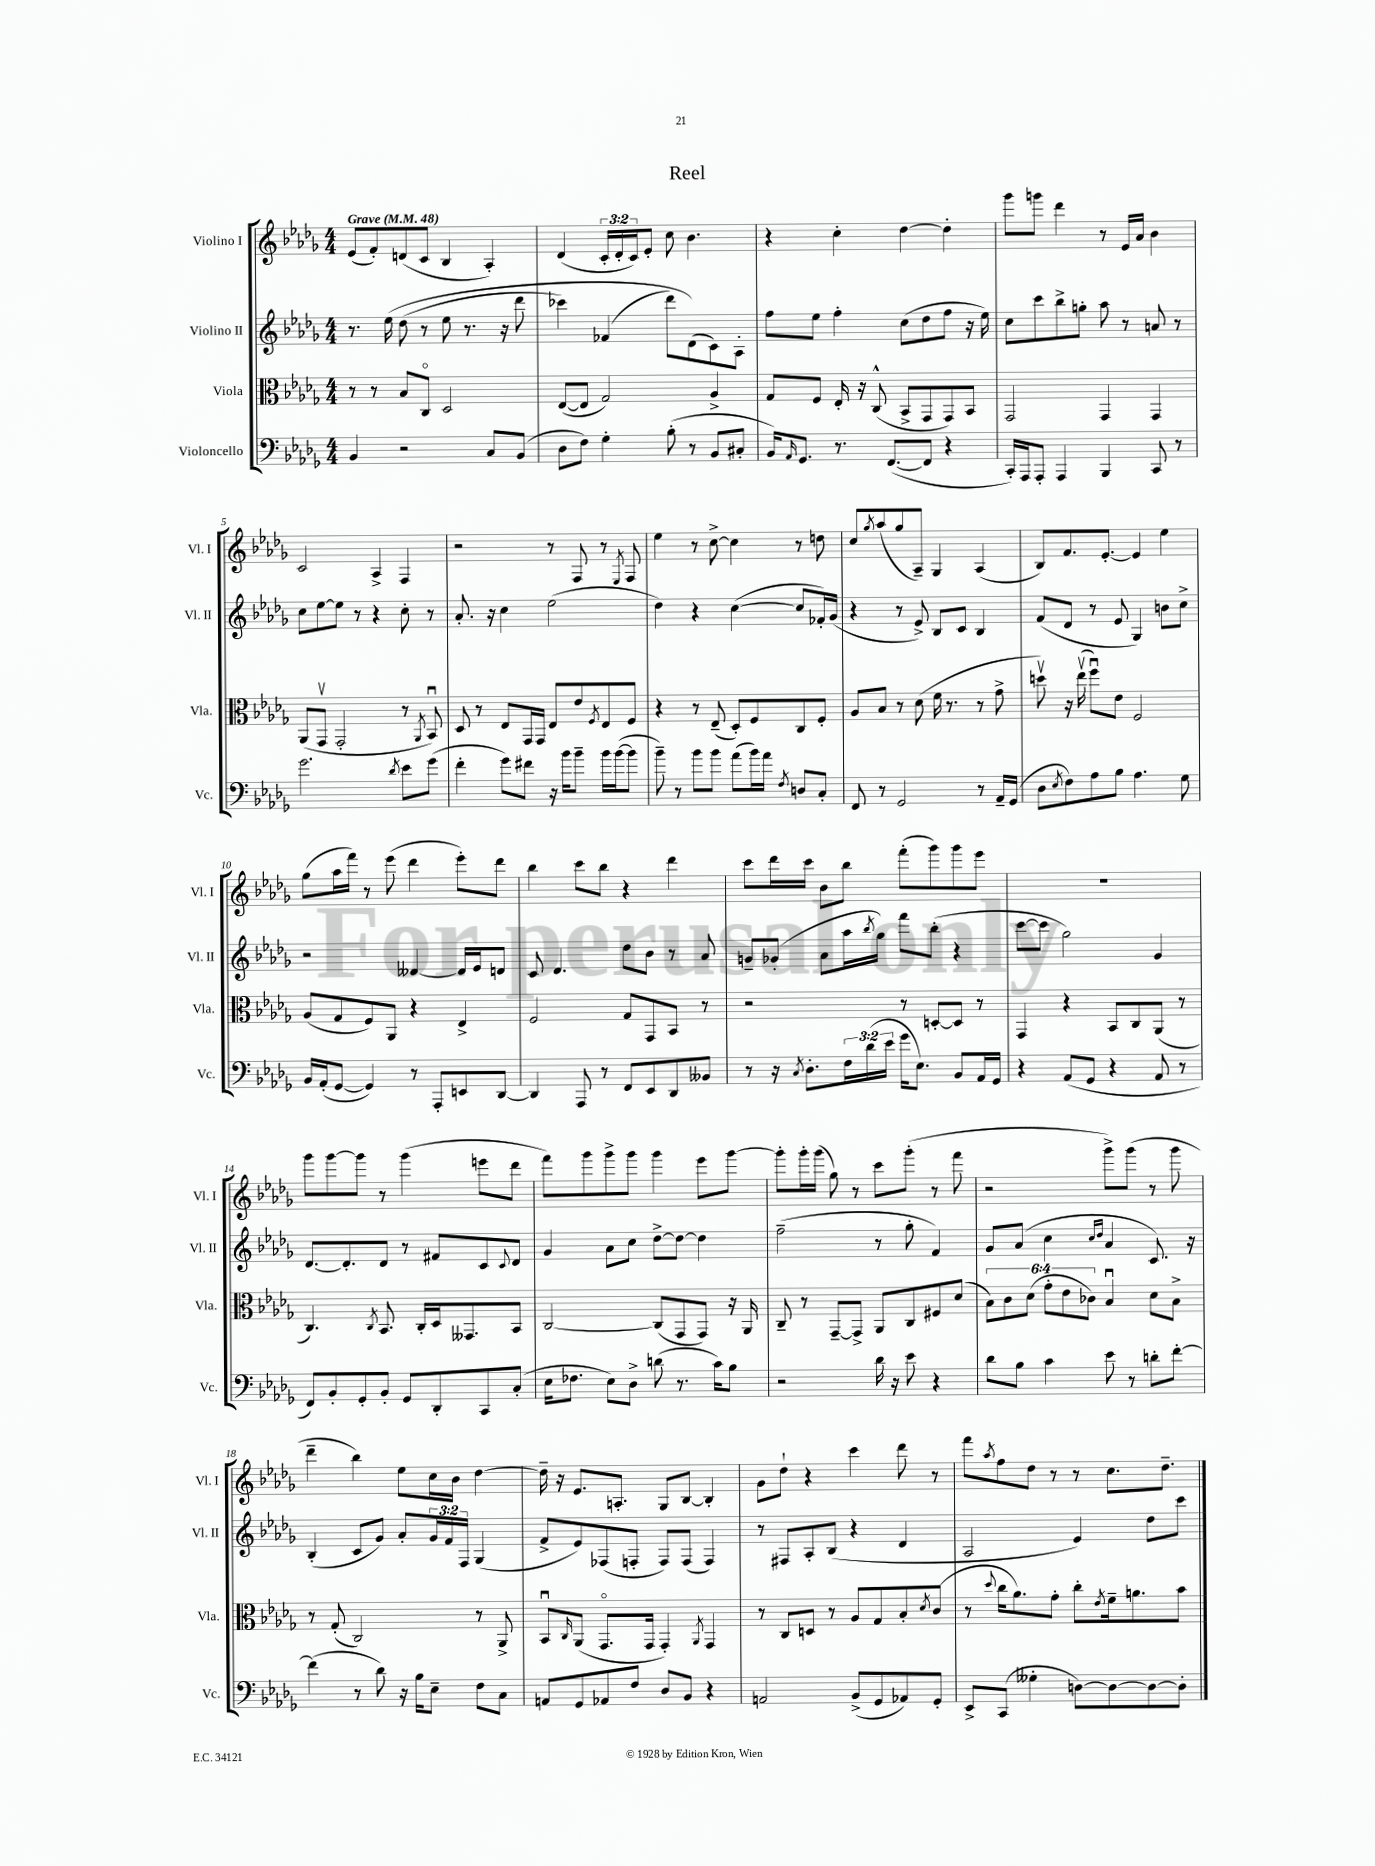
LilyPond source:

\header { title = "Reel" }
<<
\new StaffGroup <<
\new Staff = "s0" \with { instrumentName = "Violino I" shortInstrumentName = "Vl. I" } {
    \clef treble \key des \major \numericTimeSignature \time 4/4 \override Staff.TupletNumber.text = #tuplet-number::calc-fraction-text \tempo "Grave" 4 = 48
    ees'8( f'8-.) d'8( c'8 bes4 aes4-.) |
    des'4( \tuplet 3/2 { c'16-. des'16-. c'16) } ees'8-. c''8 bes'4. |
    r4 c''4-. des''4~ des''4-. |
    ges'''8 g'''8 des'''4 r8 ees'16 aes'16 bes'4 |
    c'2 aes4-> f4 |
    r2 r8 f8 r8 \acciaccatura { ees8 } f8 |
    ees''4 r8 c''8~-> c''4 r8 d''8 |
    c''8 \acciaccatura { ges''8 } aes''8( ges''8 aes8--) ges4 aes4( |
    bes8) f'8. ees'8.~-. ees'4 ees''4 |
    ges''8( aes''16 f'''16) r8 ees'''8( des'''4 ees'''8-.) des'''8 |
    bes''4 c'''8 bes''8 r4 des'''4 |
    c'''8 des'''16 c'''16 bes'8 bes''8 f'''8-.( ges'''8) ges'''8 ees'''8 |
    R1 |
    ges'''8 ges'''8~ ges'''8 r8 ges'''4( e'''8 des'''8 |
    f'''8) ges'''8 ges'''8-> ges'''8 ges'''4 ees'''8 ges'''8~ |
    ges'''8-. ges'''16-. ges'''16( ges''8) r8 c'''8 ges'''8-.( r8 f'''8 |
    r2 ges'''8->) ges'''8( r8 ges'''8 |
    des'''4-- bes''4) ees''8 c''16 bes'16 des''4~ |
    des''16-- r16 ees'8. a8.-. ges8 bes8~ bes4-. |
    ges'8 des''8-! r4 c'''4 des'''8 r8 |
    f'''8 \acciaccatura { aes''8 } f''8 des''8 r8 r8 c''8. des''8.-- \bar "|." |
}
\new Staff = "s1" \with { instrumentName = "Violino II" shortInstrumentName = "Vl. II" } {
    \clef treble \key des \major \numericTimeSignature \time 4/4 \override Staff.TupletNumber.text = #tuplet-number::calc-fraction-text
    r8. ees''16\( des''8( r8 ees''8 r8. r16 des'''8 |
    ces'''4) fes'4( des'''8) des'8(\) c'8) aes8-. |
    f''8 ees''8 f''4-. c''8( des''8 f''8 r16 ees''16) |
    c''8 c'''8 bes''8-> g''8-. aes''8 r8 a'8 r8 |
    c''8 ees''8~ ees''8 r8 r4 c''8-. r8 |
    aes'8.-. r16 c''4 ees''2( |
    des''4) r4 c''4~( c''8 fes'16-.) ges'16( |
    r4 r8 ees'8->) bes8 c'8 bes4 |
    f'8( des'8 r8 ees'8 ges4) b'8 c''8-> |
    r2 deses'4~ deses'16 ees'16 d'8 |
    c'8 des'4. des''8 bes'8 r8 aes'8 |
    g'8-- ges'8-.( aes'8 aes''16 \acciaccatura { bes''8 } ges''16) f'''8 bes''8-.( r4 |
    c'''8~ c'''8 ges''2) ges'4 |
    des'8.~ des'8.-. des'8 r8 fis'8 c'8 \appoggiatura { c'8 } des'8 |
    ges'4 aes'8 c''8 des''8~-> des''8~ des''4 |
    f''2--( r8 ges''8-. f'4) |
    ges'8 aes'8( c''4 \grace { c''16 des''16 } aes'4 c'8.) r16 |
    bes4-.( c'8 ges'8) aes'8-. \tuplet 3/2 { ges'16 f'16 f16 } ges4( |
    f'8-> ees'8) fes8( f8-. f8) f8( f4) |
    r8 fis8 aes8-. bes8( r4 des'4 |
    aes2 ees'4) des''8 c'''8 \bar "|." |
}
\new Staff = "s2" \with { instrumentName = "Viola" shortInstrumentName = "Vla." } {
    \clef alto \key des \major \numericTimeSignature \time 4/4 \override Staff.TupletNumber.text = #tuplet-number::calc-fraction-text
    r8 r8 bes8 c8\flageolet des2 |
    ees8~( ees8 ges2) aes4-> |
    ges8 f8 ees16-. r16 c8-^( bes,8-> ges,8 ges,8) bes,8 |
    ges,2 ges,4 ges,4 |
    aes,8( ges,8\upbow ges,2-. r8 \acciaccatura { aes,8 } bes,8\downbow) |
    des8 r8 ees8 ges,16 ges,16 ees8 ees'8 \acciaccatura { f8 } ees8 f8 |
    r4 r8 ees8--( des8-.) f8 c8 f8-. |
    aes8 bes8 r8 des'8( f'16 r8. r8 ges'8-> |
    d''8\upbow) r16 ees''16\upbow( f''8\downbow) ees'8 f2 |
    aes8( ges8 f8) aes,8 r4 ees4-> |
    f2 ges8 ges,8 bes,8 r8 |
    r2 r8 d8~-. d8 r8 |
    ges,4 r4 bes,8 c8 aes,8( r8 |
    c4.) \acciaccatura { c8 } bes,8. c16-. des16 geses,8. bes,8 |
    c2~ c8( ges,8 ges,8) r16 aes,16 |
    c8-- r8 ges,8~-- ges,8-> aes,8 c8 fis8 des'8( |
    \tuplet 6/4 { bes8) c'8 des'8( ges'8-. ees'8 ces'8) } bes4\downbow des'8 bes8-> |
    r8 ges8-.( c2) r8 aes,8-> |
    bes,8\downbow \grace { c16 } aes,8( ges,8.\flageolet ges,16 ges,4-.) \acciaccatura { aes,8 } ges,4 |
    r8 c8 d8 r8 aes8 ges8 bes8-. \acciaccatura { des'8 } c'8( |
    r8 \appoggiatura { des''8 } c''16 aes'8.) ges'8-. c''8-. \acciaccatura { ees'8 } f'16-- a'8. bes'8 \bar "|." |
}
\new Staff = "s3" \with { instrumentName = "Violoncello" shortInstrumentName = "Vc." } {
    \clef bass \key des \major \numericTimeSignature \time 4/4 \override Staff.TupletNumber.text = #tuplet-number::calc-fraction-text
    bes,4 r2 c8 bes,8( |
    des8 f8) ges4-. bes8-.( r8 bes,8 cis8-. |
    bes,16) \grace { aes,16 } ges,8. r8. f,8.~( f,8 r4 |
    c,16-.) aes,,16 aes,,8-. aes,,4 bes,,4 c,8 r8 |
    ges'2. \acciaccatura { des'8 } ees'8 ges'8( |
    f'4-. ges'8) fis'8 r16 bes'16 bes'8-- bes'16 bes'16~( bes'8 |
    bes'8--) r8 bes'8 bes'8 aes'8( bes'16) aes'16 \acciaccatura { f8 } d8 c8-. |
    f,8 r8 ges,2 r8 aes,16-- ges,16( |
    des8 \acciaccatura { ees8 } f8) aes8 bes8 aes4. ges8 |
    bes,16 aes,16-.( ges,8~ ges,4) r8 aes,,8-. e,8 des,8~ |
    des,4 aes,,8 r8 f,8 ees,8 des,8 beses,8 |
    r8 r16 \acciaccatura { c8 } des8.-. \tuplet 3/2 { f16 des'16( ees'16 } ges'16 ees8.) bes,8 aes,16 ges,16 |
    r4 aes,8( ges,8 r4 aes,8 r8 |
    f,8) bes,8-. ges,8-. bes,8-. ges,8 des,8-. c,8 c8-.( |
    ees16 fes8. ees8) des8-> d'8( r8. c'16) bes8 |
    r2 des'16 r16 ees'8 r4 |
    des'8 bes8 c'4 ees'8 r8 d'8-. f'8~-. |
    f'4( r8 des'8) r16 bes16 ees8-- f8 c8 |
    a,8 ges,8 aes,8 f8 des8 bes,8 r4 |
    a,2 bes,8->( ges,8 aes,8) ges,8-. |
    ees,8-> c,8( geses4-. d8~) d8~ d8~ d8-. \bar "|." |
}
>>
>>
